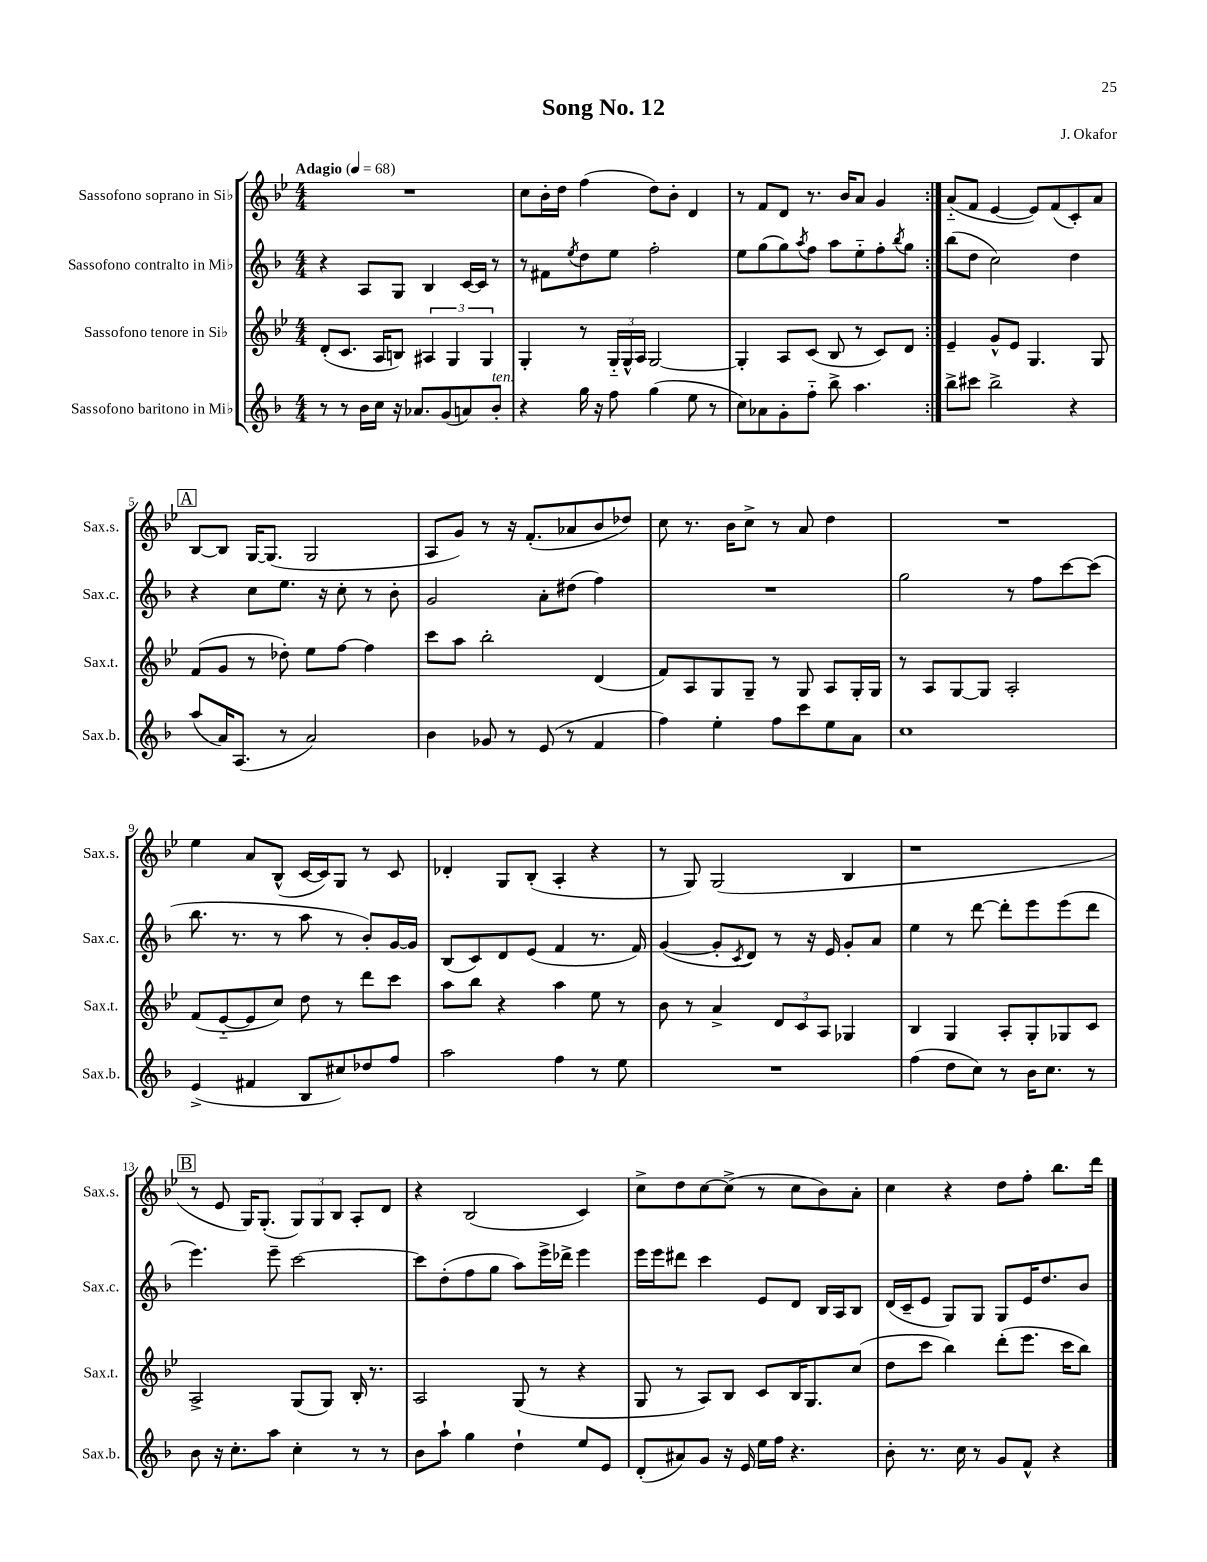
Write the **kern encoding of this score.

**kern	**kern	**kern	**kern
*staff4	*staff3	*staff2	*staff1
*clefG2	*clefG2	*clefG2	*clefG2
*k[b-]	*k[b-e-]	*k[b-]	*k[b-e-]
*M4/4	*M4/4	*M4/4	*M4/4
*MM68	*MM68	*MM68	*MM68
8r	(8d'/L	4r	1r
8r	8.c/J	.	.
16b-\LL	.	8A/L	.
16cc\JJ	16A/LK	.	.
16r	8B/J)	8G/J	.
8.a-/L	.	.	.
.	6A#/	4B-/	.
(8g/	.	.	.
.	6G/	.	.
8a/)	.	[16c/LL	.
.	.	16c/]JJ	.
.	6G/	.	.
8b-'/J	.	8r	.
=	=	=	=
4r	4G'/	8r	8cc\L
.	.	8f#\L	16b-'\L
.	.	.	16dd\JJ
.	.	8qee/	.
16gg\	8r	8dd\	(4ff\
16r	.	.	.
8ff\	24G'~/LL	8ee\J	.
.	24G^^/	.	.
.	24A/JJ	.	.
(4gg\	[2G/	2ff'\	8dd\L)
.	.	.	8b-'\J
8ee\	.	.	4d/
8r	.	.	.
=	=	=	=
8cc\L)	4G'/]	8ee\L	8r
8a-\	.	(8gg\	8f/L
8g'\	8A/L	8gg\)	8d/J
.	.	8qaa/	.
8ff'~\J	(8c/J	8ff\J	8.r
8bb-^\	8B-/	8aa\L	.
.	.	.	16b-/LK
4.aa\	8r	8ee'~\	8a/J
.	8c/L)	8ff'\	4g/
.	.	8qbb-/	.
.	8d/J	8gg\J	.
=:|!	=:|!	=:|!	=:|!
8bb-^\L	4e-~/	(8bb-\L	(8a'~/L
8ccc#\J	.	8dd\J	8f/J
2bb-^\	8g^^/L	2cc\)	[4e-/
.	8e-/J	.	.
.	4.G/	.	8e-/]L)
.	.	.	(8f/
4r	.	4dd\	8c'/)
.	8G/	.	8a/J
=	=	=	=
(8aa/L	(8f/L	4r	[8B-/L
16a/K)	8g/J	.	8B-/]J
(8.A/J	.	.	.
.	8r	8cc\L	[16G/LK
.	.	.	(8.G/]J
8r	8dd-'\)	8.ee\J	.
2a/)	8ee-\L	.	2G/
.	.	16r	.
.	[8ff\J	8cc'\	.
.	4ff\]	8r	.
.	.	8b-'\	.
=	=	=	=
4b-\	8ccc\L	2g/	8A/L
.	8aa\J	.	8g/J)
8g-/	2bb-'\	.	8r
8r	.	.	16r
.	.	.	(8.f'/L
(8e/	.	8a'\L	.
8r	.	(8dd#\J	8a-/
4f/	(4d/	4ff\)	8b-/
.	.	.	8dd-/J)
=	=	=	=
4ff\)	8f/L)	1r	8cc\
.	8A/	.	8.r
4ee'\	8G/	.	.
.	.	.	16b-\LK
.	8G~/J	.	8cc^\J
8ff\L	8r	.	8r
8ccc\	8G/	.	8a/
8ee\	8A/L	.	4dd\
8a\J	16G'/L	.	.
.	16G/JJ	.	.
=	=	=	=
1cc	8r	2gg\	1r
.	8A/L	.	.
.	[8G/	.	.
.	8G/]J	.	.
.	2A'/	8r	.
.	.	8ff\L	.
.	.	[8ccc\	.
.	.	(8ccc\]J	.
=	=	=	=
(4e^/	(8f/L	8.bb-\	4ee-\
.	[8e-'~/	.	.
.	.	8.r	.
4f#/	8e-/]	.	8a/L
.	8cc/J)	8r	(8B-^^/J
8B-/L	8dd\	8aa\	[16c/LL
.	.	.	16c/]J)
8cc#/)	8r	8r	8G/J
8dd-/	8ddd\L	8b-'/L)	8r
8ff/J	8ccc\J	[16g/L	8c/
.	.	16g/]JJ	.
=	=	=	=
2aa\	8aa\L	(8B-/L	4d-'/
.	8bb-\J	8c/)	.
.	4r	8d/	8G/L
.	.	(8e/J	(8B-'/J
4ff\	4aa\	4f/	4A'/
8r	8ee-\	8.r	4r
8ee\	8r	.	.
.	.	16f/)	.
=	=	=	=
1r	8b-\	([4g/	8r
.	8r	.	8G/)
.	4a^/	8g'/]L	(2G/
.	.	8qc/	.
.	.	8d/J)	.
.	12d/L	8r	.
.	12c/	.	.
.	.	16r	.
.	12A/J	.	.
.	.	16e/	.
.	4G-/	8g'/L	4B-/
.	.	8a/J	.
=	=	=	=
(4ff\	4B-/	4ee\	1r
8dd\L	4G/	8r	.
8cc\J)	.	[8ddd\	.
8r	8A'/L	8ddd'\]L	.
16b-\LK	8G'/	8eee\	.
8.cc\J	.	.	.
.	8G-/	(8eee\	.
8r	8c/J	8ddd\J	.
=	=	=	=
8b-\	2A^/	4.eee\)	8r
16r	.	.	8e-/
8.cc'\L	.	.	.
.	.	.	16G/LK)
.	.	.	(8.G'/J
8aa\J	.	8eee~\	.
4cc'\	(8G/L	[2ccc\	12G/L)
.	.	.	12G/
.	8G/J)	.	.
.	.	.	12B-/J
8r	16B-'/	.	8A'/L
.	8.r	.	.
8r	.	.	8d/J
=	=	=	=
8b-\L	2A/	8ccc\]L	4r
8aa`\J	.	(8dd'\	.
4gg\	.	8ff\	(2B-/
.	.	8gg\J	.
4dd`\	(8G/	8aa\L)	.
.	8r	16eee^\L	.
.	.	16ddd-^\JJ	.
8ee/L	4r	4eee\	4c/)
8e/J	.	.	.
=	=	=	=
(8d'/L	8G/	16eee\LL	8cc^\L
.	.	16eee\J	.
8a#/)	8r	8ddd#\J	8dd\
8g/J	8A/L)	4ccc\	[8cc\
16r	8B-/J	.	(8cc^\]J
16e/	.	.	.
16ee\LL	8c/L	8e/L	8r
16ff\JJ	.	.	.
4.r	16B-/K	8d/J	8cc\L
.	8.G/	.	.
.	.	16B-/LL	8b-\)
.	.	16A/J	.
.	(8cc/J	8B-/J	8a'\J
=	=	=	=
8b-'\	8dd\L	(16d/LL	4cc\
.	.	16c~/J	.
8.r	8ccc\J	8e/J	.
.	4bb-\)	8G/L)	4r
16cc\	.	.	.
8r	.	8G/J	.
8g/L	(8ddd'\L	8G/L	8dd\L
8f^^/J	8.eee-\J	16e/K	8ff'\J
.	.	8.dd/	.
4r	.	.	8.bb-\L
.	16ccc\LK	.	.
.	8bb-\J)	8b-/J	.
.	.	.	16ddd\Jk
==	==	==	==
*-	*-	*-	*-
